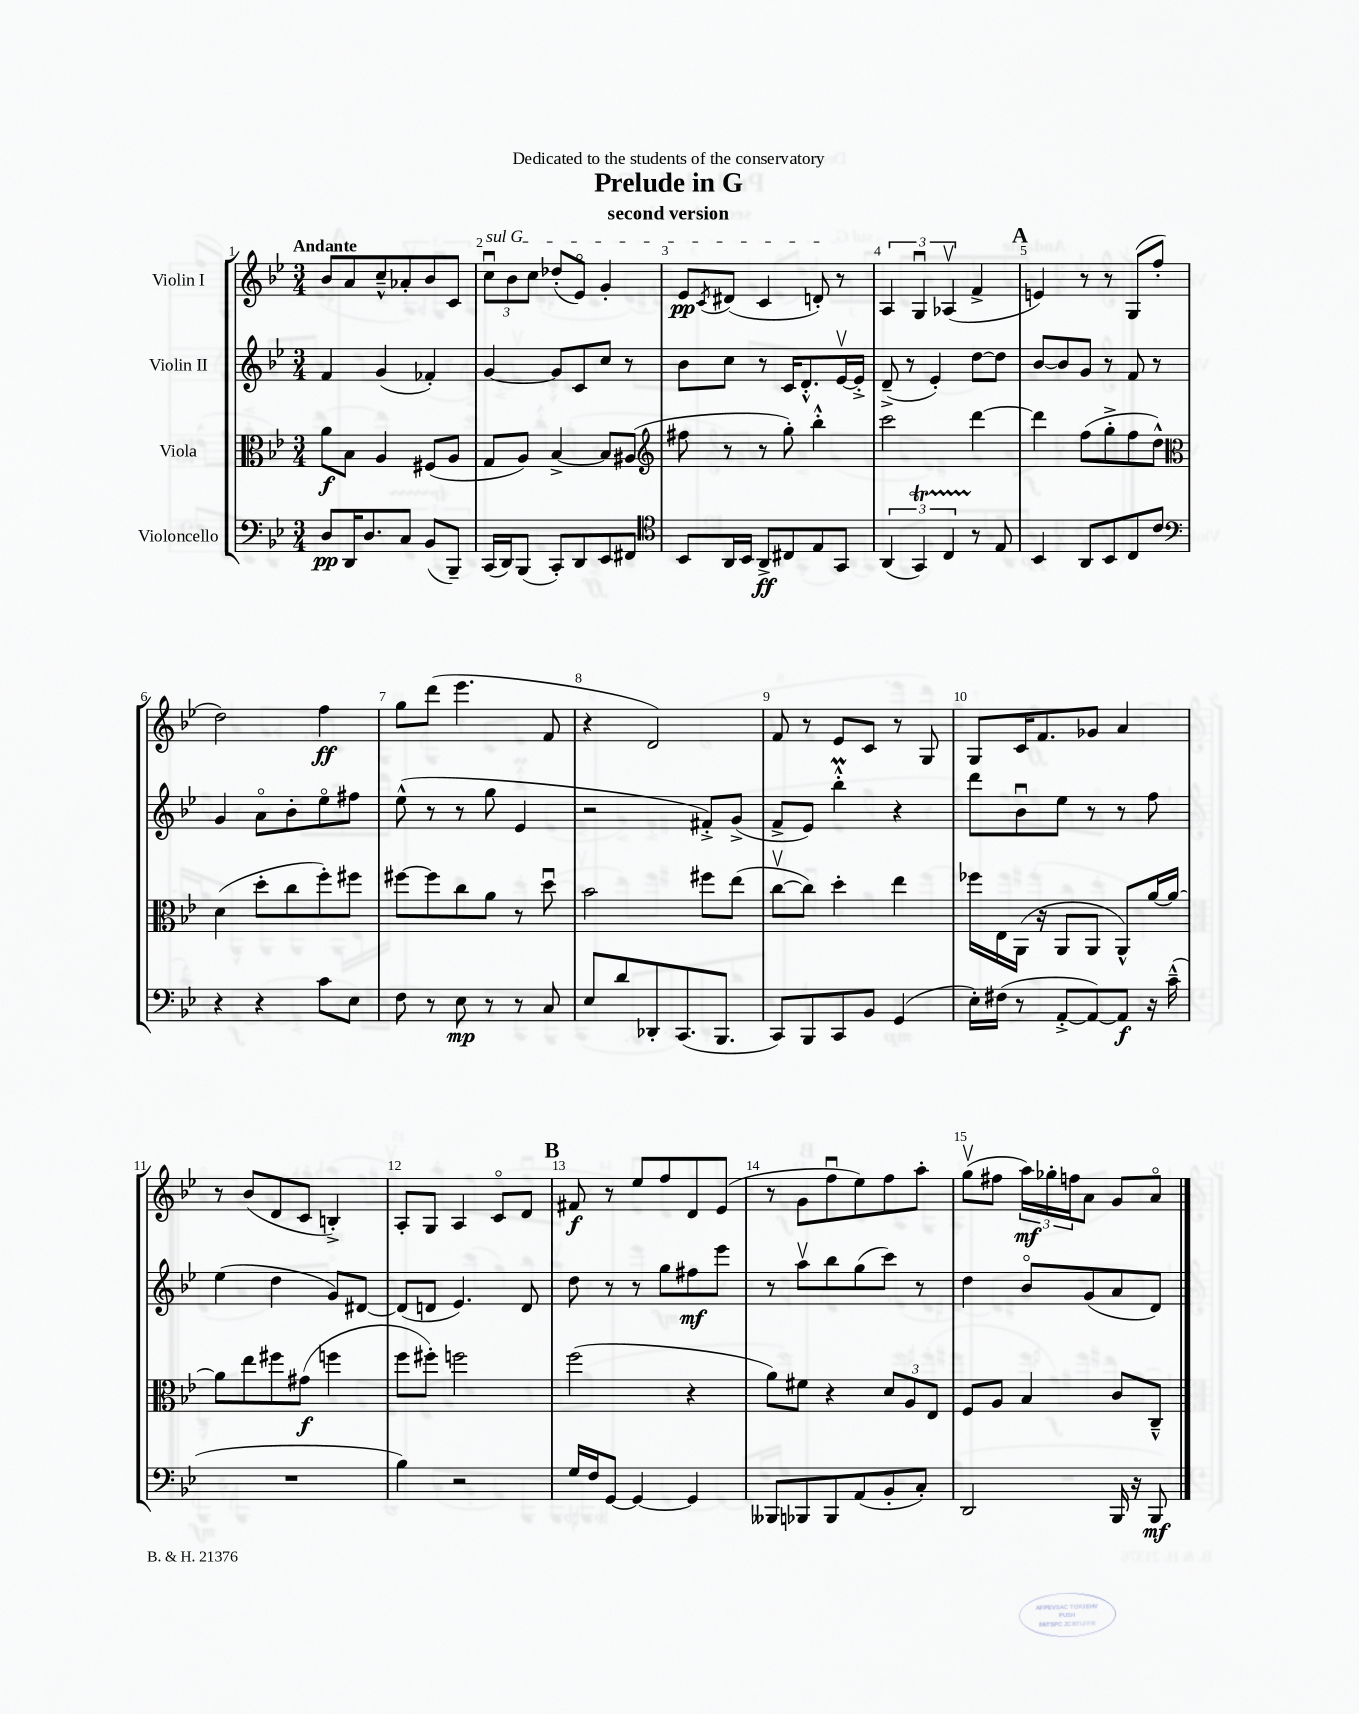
\header { title = "Prelude in G" subtitle = "second version" dedication = "Dedicated to the students of the conservatory" }
<<
\new StaffGroup <<
\new Staff = "s0" \with { instrumentName = "Violin I" } {
    \clef treble \key bes \major \numericTimeSignature \time 3/4 \tempo "Andante"
    bes'8 a'8 c''8---^ aes'8-. bes'8 c'8 |
    \tuplet 3/2 { \once \override TextSpanner.bound-details.left.text = \markup { \italic "sul G" } c''8\downbow\startTextSpan bes'8 c''8 } des''8-.( ees'8\flageolet) g'4-. |
    ees'8\pp \acciaccatura { c'8 } dis'8( c'4 d'8-.\stopTextSpan) r8 |
    \tuplet 3/2 { a4 g4\downbow aes4\upbow( } f'4-> |
    \mark \markup { \bold "A" } e'4) r8 r8 g8( f''8-. |
    d''2) f''4\ff |
    g''8 d'''8( ees'''4. f'8 |
    r4 d'2) |
    f'8 r8 ees'8 c'8 r8 g8 |
    g8 c'16 f'8. ges'8 a'4 |
    r8 bes'8( d'8 c'8 b4-.->) |
    a8-. g8 a4 c'8\flageolet d'8 |
    \mark \markup { \bold "B" } fis'8\f r8 ees''8 f''8 d'8 ees'8( |
    r8 g'8 f''8\downbow ees''8) f''8 a''8-. |
    g''8\upbow( fis''8 \tuplet 3/2 { a''16\mf) ges''16-. f''16 } a'8 g'8 a'8\flageolet \bar "|." |
}
\new Staff = "s1" \with { instrumentName = "Violin II" } {
    \clef treble \key bes \major \numericTimeSignature \time 3/4
    f'4 g'4( fes'4-.) |
    g'4~ g'8 c'8 c''8 r8 |
    bes'8 c''8 r8 c'16 d'8.-.-^ ees'16~\upbow ees'16-.-> |
    d'8--->( r8 ees'4-.) d''8~ d''8 |
    \mark \markup { \bold "A" } bes'8~ bes'8 g'8 r8 f'8 r8 |
    g'4 a'8\flageolet bes'8-. ees''8\flageolet fis''8 |
    ees''8-^( r8 r8 g''8 ees'4 |
    r2 fis'8-.->) g'8->( |
    f'8-> ees'8) bes''4-.-^\prall r4 |
    d'''8 bes'8\downbow ees''8 r8 r8 f''8 |
    ees''4( d''4 g'8) dis'8~ |
    dis'8( d'8 ees'4.) d'8 |
    \mark \markup { \bold "B" } d''8 r8 r8 g''8 fis''8\mf ees'''8 |
    r8 a''8\upbow bes''8 g''8( c'''8) r8 |
    d''4 bes'8\flageolet g'8( a'8 d'8) \bar "|." |
}
\new Staff = "s2" \with { instrumentName = "Viola" } {
    \clef alto \key bes \major \numericTimeSignature \time 3/4
    a'8\f bes8 a4 fis8( a8 |
    g8 a8) bes4~-> bes8 ais8( |
    \clef treble fis''8 r8 r8 g''8-.) bes''4-.-^ |
    c'''2 d'''4~ |
    \mark \markup { \bold "A" } d'''4 f''8( g''8-.-> f''8 d''8-^) |
    \clef alto d'4( d''8-. c''8 f''8-.) fis''8 |
    fis''8~ fis''8 c''8 a'8 r8 d''8\downbow |
    bes'2 fis''8 ees''8( |
    c''8~\upbow c''8) d''4-. ees''4 |
    fes''16 ees16 a,16( r16 a,8 a,8 a,8-^) a'16~ a'16~ |
    a'8 ees''8 fis''8 gis'8\f( f''4 |
    f''8 fis''8-.) f''2 |
    \mark \markup { \bold "B" } f''2( r4 |
    a'8) fis'8 r4 \tuplet 3/2 { d'8 a8 ees8 } |
    f8 a8 bes4 c'8 c8---^ \bar "|." |
}
\new Staff = "s3" \with { instrumentName = "Violoncello" } {
    \clef bass \key bes \major \numericTimeSignature \time 3/4
    d8\pp d,16 d8. c8 bes,8( bes,,8--) |
    c,16( d,16) bes,,8( c,8-.) d,8 ees,8 fis,8 |
    \clef tenor bes,8 a,16 bes,16 a,8->\ff cis8 ees8 g,8 |
    \tuplet 3/2 { a,4( g,4\startTrillSpan) c4 } r8\stopTrillSpan ees8 |
    \mark \markup { \bold "A" } bes,4 a,8 bes,8 c8 c'8 |
    \clef bass r4 r4 c'8 ees8 |
    f8 r8 ees8\mp r8 r8 c8 |
    ees8 d'8 des,8-. c,8.( bes,,8. |
    c,8) bes,,8 c,8 bes,8 g,4( |
    ees16-.) fis16( r8 a,8~-.-> a,8~) a,8\f r16 c'16---^( |
    R2. |
    bes4) r2 |
    \mark \markup { \bold "B" } g16 f16 g,8~ g,4~ g,4 |
    beses,,8 bes,,8 bes,,8 a,8( bes,8-. c8-.) |
    d,2 bes,,16 r16 bes,,8\mf \bar "|." |
}
>>
>>
\layout { \context { \Score \override BarNumber.break-visibility = ##(#f #t #t) barNumberVisibility = #all-bar-numbers-visible } }
